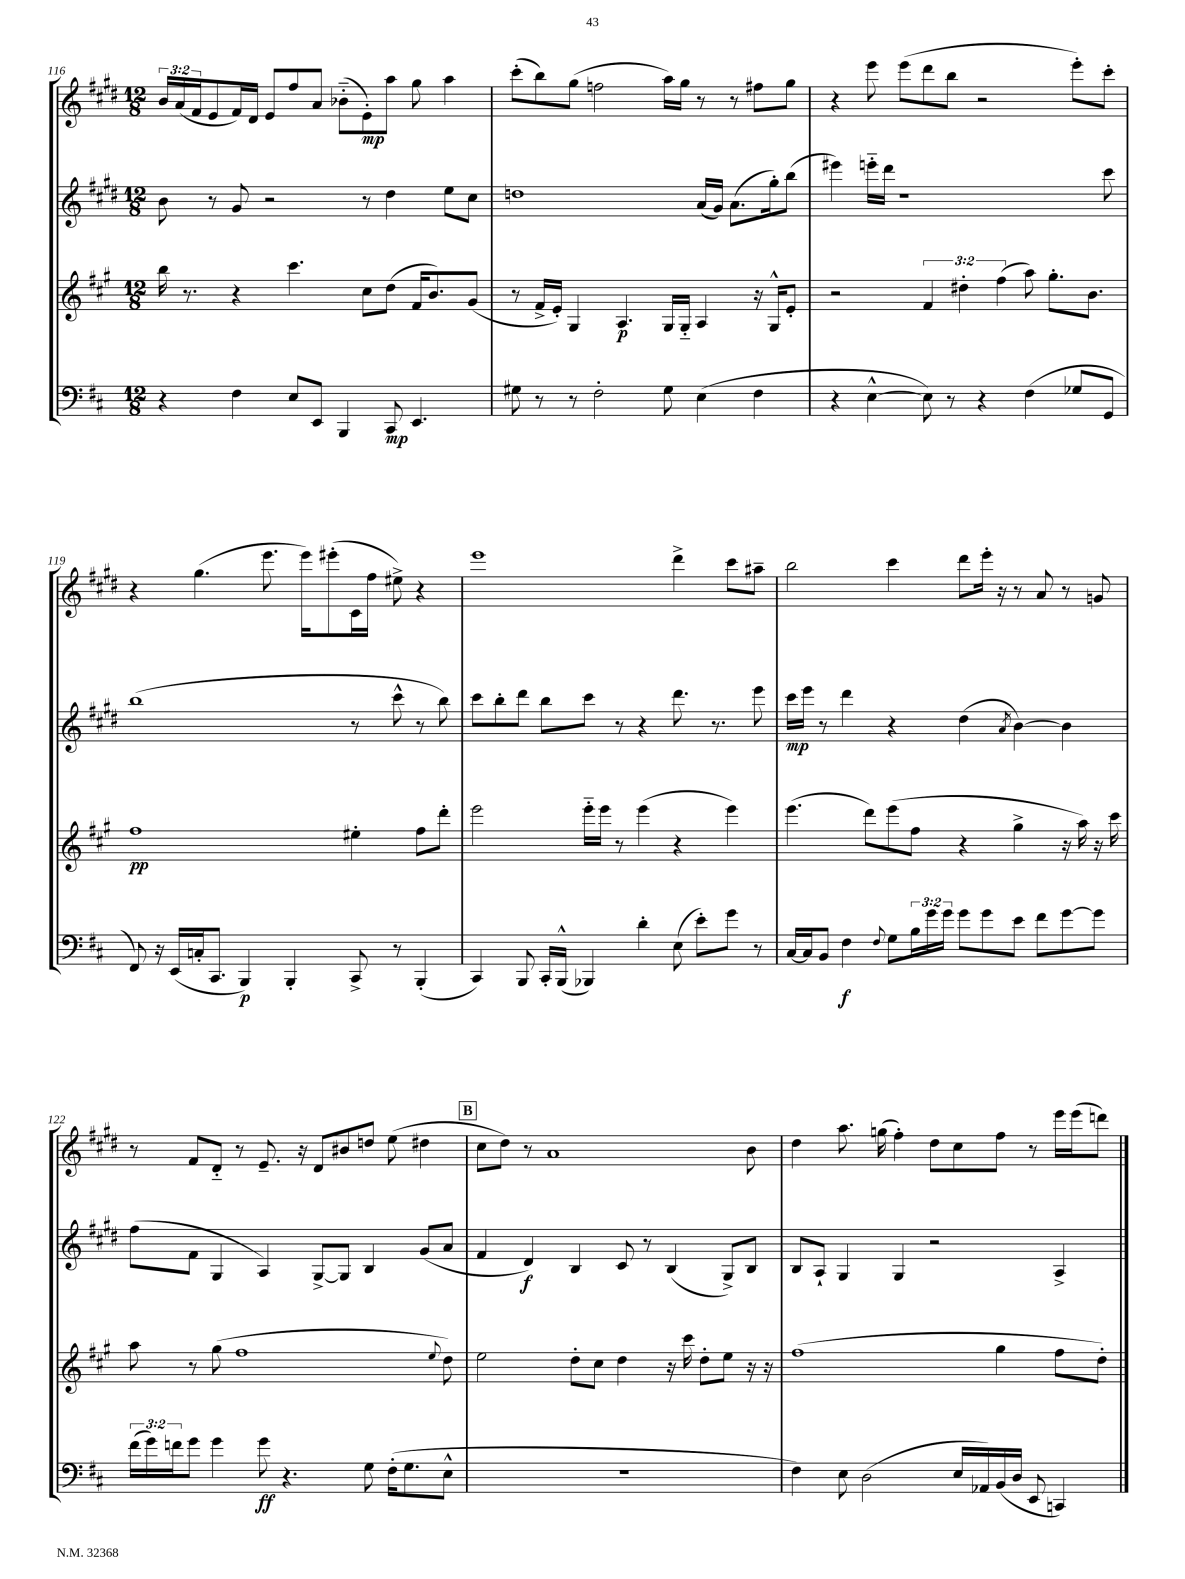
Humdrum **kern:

**kern	**kern	**kern	**kern
*staff4	*staff3	*staff2	*staff1
*clefF4	*clefG2	*clefG2	*clefG2
*k[f#c#]	*k[f#c#g#]	*k[f#c#g#d#]	*k[f#c#g#d#]
*M12/8	*M12/8	*M12/8	*M12/8
4r	16bb\	8b\	24b/LL
.	.	.	(24a/
.	8.r	.	.
.	.	.	24f#/J
.	.	8r	8e/
4F#\	4r	8g#/	16f#/L)
.	.	.	16d#/JJ
.	.	2r	8e/L
8E/L	4.ccc#\	.	8ff#/
8EE/J	.	.	8a/J
4BBB/	.	.	(8b-'~\L
.	8cc#\L	8r	8e'\)
8CC#/	(8dd\J	4dd#\	8aa\J
4.EE/	16f#/LK	.	8gg#\
.	8.b/)	.	.
.	.	8ee\L	4aa\
.	(8g#/J	8cc#\J	.
=	=	=	=
8G#\	8r	1dd	(8ccc#'\L
8r	16f#^/LL	.	8bb\)
.	16e'/JJ)	.	.
8r	4G#/	.	(8gg#\J
2F#'\	.	.	2ff\
.	4.A/	.	.
8G#\	16G#/LL	.	16aa\LL)
.	16G#'~/JJ	.	16gg#\JJ
(4E\	4A/	(16a/LL	8r
.	.	16g#/JJ)	.
.	.	(8.a\L	8r
4F#\	16r	.	8ff#\L
.	16G#^^/LK	16gg#'\k)	.
.	8e'/J	(8bb\J	8gg#\J
=	=	=	=
4r	2r	4eee#\)	4r
[4E^^\	.	16eee'~\LL	8eee\
.	.	16ddd#\JJ	.
.	.	1r	(8eee\L
8E\])	6f#/	.	8ddd#\
8r	.	.	8bb\J
.	6dd#'\	.	.
4r	.	.	2r
.	(6ff#\	.	.
(4F#\	8aa\)	.	.
.	8.gg#'\L	.	.
8G-/L	.	.	8eee'\L)
.	8.b\J	.	.
8GG/J	.	8ccc#\	8ccc#'\J
=	=	=	=
8FF#/)	1ff#	(1bb	4r
16r	.	.	.
(16EE/LL	.	.	.
16C'/J	.	.	(4.gg#\
8.CC#/J	.	.	.
4BBB/)	.	.	.
.	.	.	8.eee\
4BBB'/	.	.	.
.	.	.	16eee\LK)
.	.	.	(8eee#'\
8CC#^/	4ee#'\	8r	16c#\L
.	.	.	16ff#\JJ
8r	.	8ccc#^^\	8ee#^\)
(4BBB'/	8ff#\L	8r	4r
.	8ddd'\J	8bb\)	.
=	=	=	=
4CC#/)	2eee\	8ccc#\L	1eee
.	.	8bb'\	.
8BBB/	.	8ddd#\J	.
16CC#'/LL	.	8bb\L	.
(16BBB^^/JJ	.	.	.
4BBB-/)	16eee'~\LL	8ccc#\J	.
.	16eee\JJ	.	.
.	8r	8r	.
4d'\	(4eee\	4r	.
(8E\	4r	8.ddd#\	4ddd#^\
8e'\L)	.	.	.
.	.	8.r	.
8g\J	4eee\)	.	8ccc#\L
8r	.	8eee\	8aa#~\J
=	=	=	=
[16C#/LL	(4.eee\	16ccc#\LL	2bb\
16C#/]J	.	16eee\JJ	.
8BB/J	.	8r	.
4F#\	.	4ddd#\	.
.	8ddd\L)	.	.
8qqF#/	.	.	.
8G\L	(8eee\	4r	4ccc#\
24B\L	8ff#\J	.	.
24g\	.	.	.
24g\JJ	.	.	.
8g\L	4r	(4dd#\	8ddd#\L
8g\	.	.	16eee'\Jk
.	.	.	16r
.	.	8qa/	.
8e\J	4gg#^\	[4b\)	8r
8f#\L	.	.	8a/
[8g\	16r	4b\]	8r
.	16aa\)	.	.
8g\]J	16r	.	8g/
.	16ccc#\	.	.
=	=	=	=
(24f#\LL	8aa\	(8ff#\L	8r
24g\)	.	.	.
24f\J	.	.	.
8g\J	8r	8f#\J	8f#/L
4g\	(8gg#\	4G#/	8d#'~/J
.	1ff#	.	8r
8g\	.	4A/)	8.e~/
4.r	.	.	.
.	.	.	16r
.	.	[8G#^/L	8d#/L
.	.	8G#/]J	8b#/
8G\	.	4B/	8dd/J
(16F#'\LK	.	.	(8ee\
8.G\	.	.	.
.	.	(8g#/L	4dd#\
.	8qqee/	.	.
8E^^\J	8dd\)	8a/J	.
=	=	=	=
1.r	2ee\	4f#/	8cc#\L
.	.	.	8dd#\J)
.	.	4d#/)	8r
.	.	.	1a
.	8dd'\L	4B/	.
.	8cc#\J	.	.
.	4dd\	8c#/	.
.	.	8r	.
.	16r	(4B/	.
.	16ccc#\	.	.
.	8dd'\L	.	.
.	8ee\J	8G#^/L)	.
.	16r	8B/J	8b\
.	16r	.	.
=	=	=	=
4F#\)	(1ff#	8B/L	4dd#\
.	.	8A`/J	.
8E\	.	4G#/	8.aa\
(2D\	.	.	.
.	.	.	(16gg\
.	.	4G#/	4ff#'\)
.	.	2r	8dd#\L
16E/LL	.	.	8cc#\
16AA-/)	.	.	.
(16BB/	4gg#\	.	8ff#\J
16D/JJ	.	.	.
8EE/	.	.	8r
4CC/)	8ff#\L	4A^/	16eee\LL
.	.	.	(16eee\J
.	8dd'\J)	.	8ddd\J)
==	==	==	==
*-	*-	*-	*-
